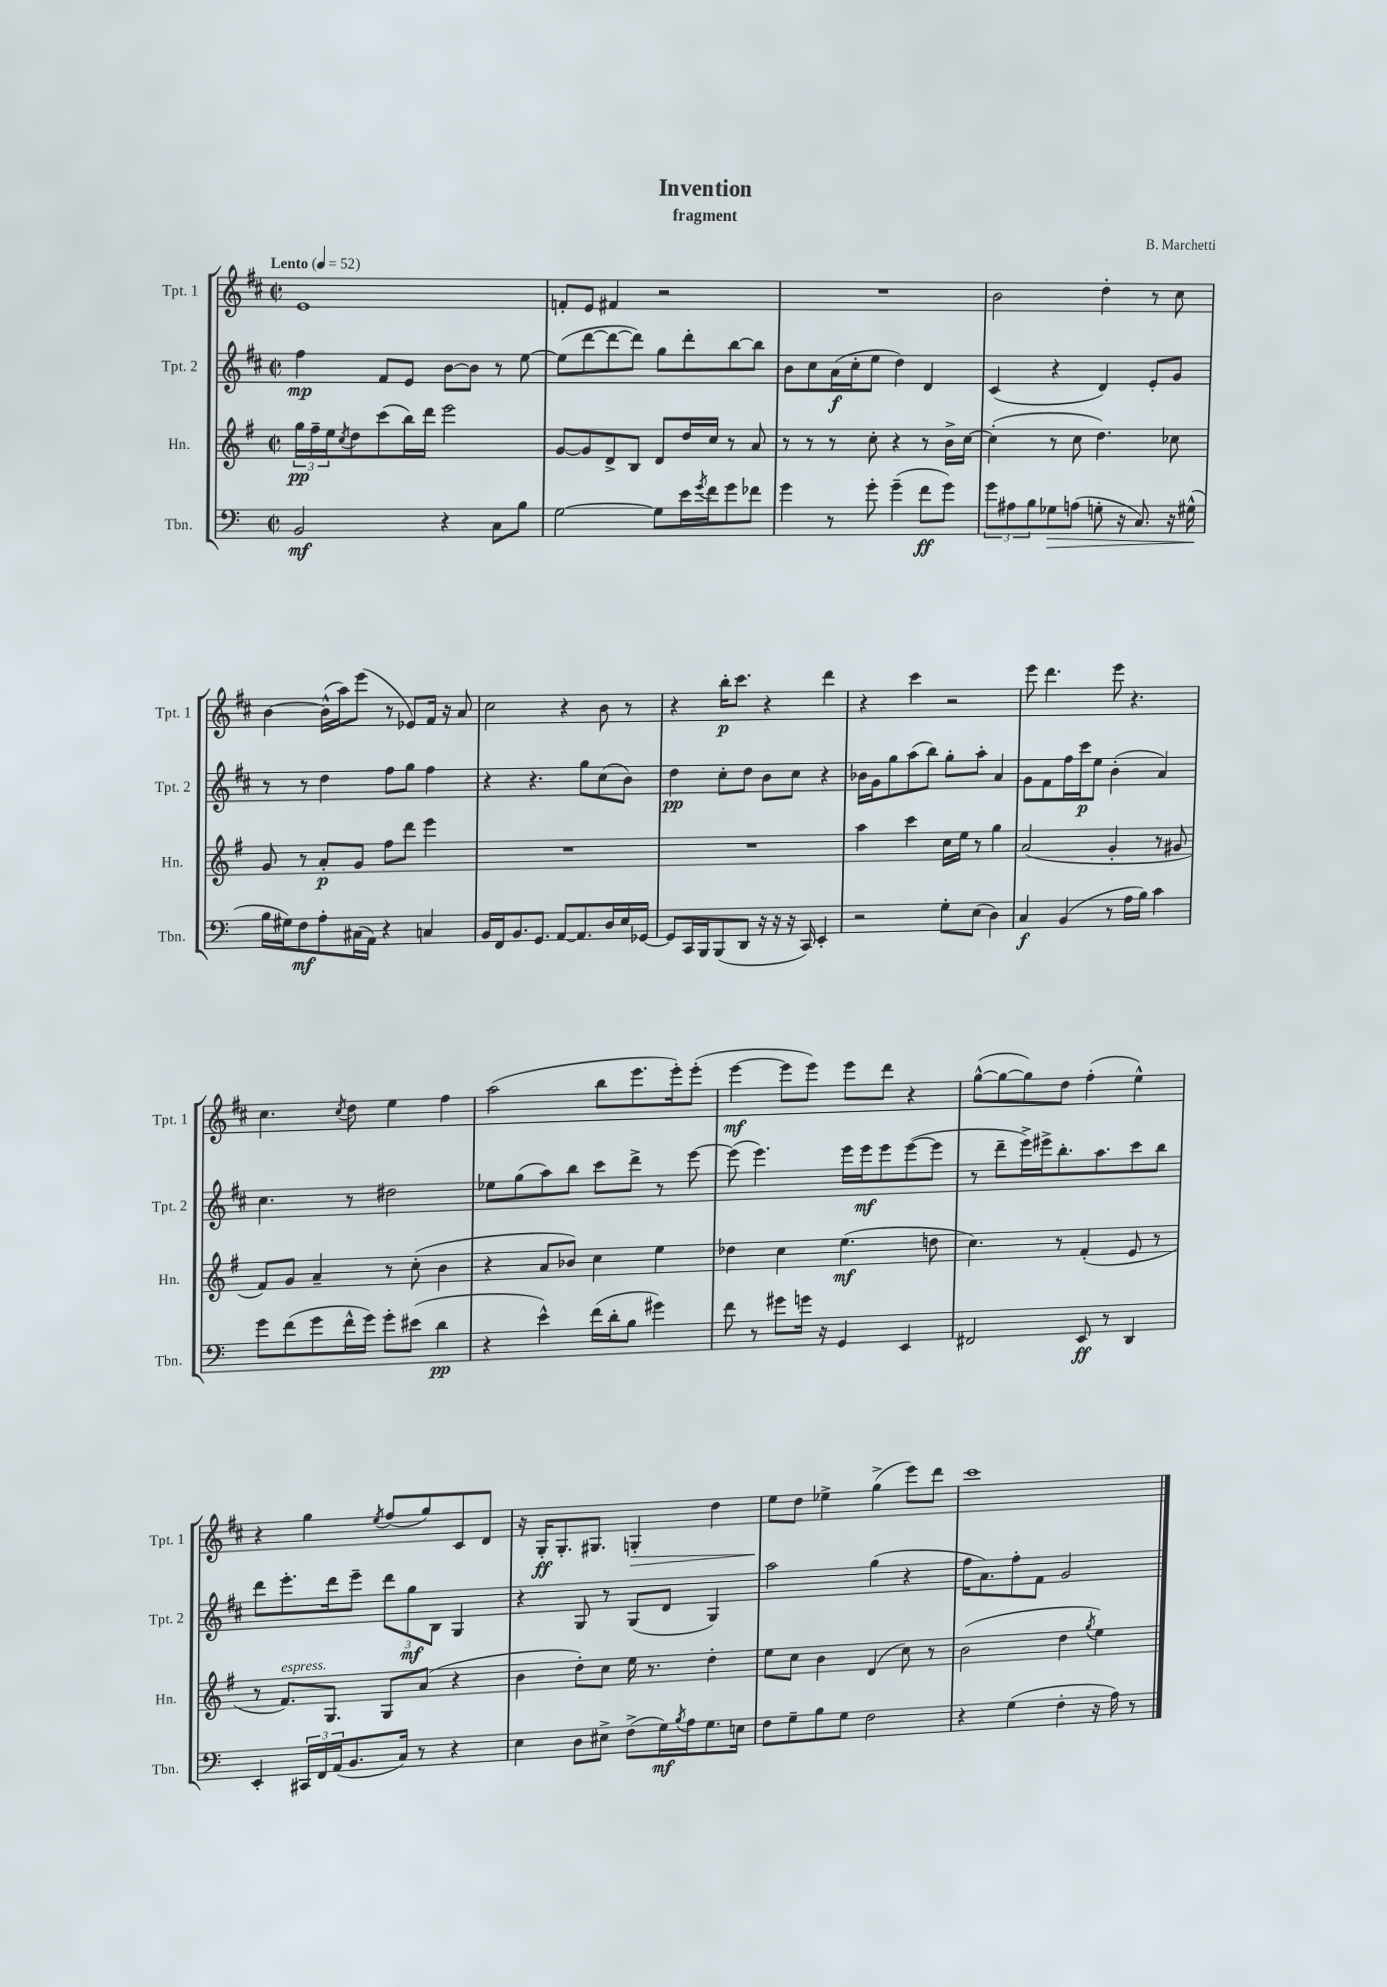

**kern	**kern	**kern	**kern
*staff4	*staff3	*staff2	*staff1
*clefF4	*clefG2	*clefG2	*clefG2
*k[]	*k[f#]	*k[f#c#]	*k[f#c#]
*M2/2	*M2/2	*M2/2	*M2/2
*met(c|)	*met(c|)	*met(c|)	*met(c|)
*MM52	*MM52	*MM52	*MM52
2BB/	24gg\LL	4ff#\	1e
.	24ff#~\	.	.
.	24ee\J	.	.
.	8qcc/	.	.
.	8dd\	.	.
.	(8ccc\	8f#/L	.
.	16bb\L)	8e/J	.
.	16ddd\JJ	.	.
4r	2eee\	[8b\L	.
.	.	8b\]J	.
8C\L	.	8r	.
8B\J	.	[8ee\	.
=	=	=	=
[2G\	[8g/L	(8ee\]L	8f'/L
.	8g/]	[8ddd\	8e/J
.	8d^/	8ddd\_	4f#/
.	8B/J	8ddd\]J)	.
8G\]L	8d/L	8gg\L	2r
16e\L	16dd/L	8ddd'\	.
8qg/	.	.	.
16f\J	16cc/JJ	.	.
8g\	8r	[8bb\	.
8f-\J	8a/	8bb\]J	.
=	=	=	=
4g\	8r	8b\L	1r
.	8r	8cc#\	.
8r	8r	(16a\L	.
.	.	16cc#'\J	.
8g'\	8cc'\	8ee\J	.
(4g~\	4r	4dd\)	.
8f\L	8r	4d/	.
8g\J)	16b^\LL	.	.
.	[16cc\JJ	.	.
=	=	=	=
12g\L	(4cc'\]	(4c#/	2b\
12A#\	.	.	.
12B\	.	.	.
8G-\	8r	4r	.
(8A\J	8cc\	.	.
8G'\	4.dd\)	4d/)	4dd'\
16r	.	.	.
8.C/)	.	.	.
.	.	8e'/L	8r
16r	8cc-\	8g/J	8cc#\
(16G#^^\	.	.	.
=	=	=	=
16B\LL	8g/	8r	[4b\
16G#\J)	.	.	.
8F\	8r	8r	.
8A'\	8a'/L	4dd\	(16b^^\]LL
.	.	.	16aa\J)
(16C#\L	8g/J	.	(8eee\J
16AA\JJ)	.	.	.
4r	8ff#\L	8ff#\L	8r
.	8ddd\J	8gg\J	8e-/L)
4C/	4eee\	4ff#\	16f#/Jk
.	.	.	16r
.	.	.	8a/
=	=	=	=
16BB/LL	1r	4r	2cc#\
16FF/J	.	.	.
8.BB/	.	.	.
.	.	4.r	.
8.GG/J	.	.	.
[8AA/L	.	.	4r
8.AA/]	.	8gg\L	.
.	.	(8cc#\	8b\
16D/L	.	.	.
16E/	.	8b\J)	8r
[16GG-/JJ	.	.	.
=	=	=	=
8GG-/]L	1r	4dd\	4r
16CC/L	.	.	.
16BBB/J	.	.	.
(8BBB/	.	8cc#'\L	16bb'\LK
.	.	.	8.ccc#\J
8DD/J	.	8dd\J	.
16r	.	8b\L	4r
16r	.	.	.
16r	.	8cc#\J	.
16CC/)	.	.	.
4EE'/	.	4r	4ddd\
=	=	=	=
2r	4aa\	16b-\LL	4r
.	.	16g\J	.
.	.	8gg\	.
.	4ccc\	(8aa\	4ccc#\
.	.	8bb\J)	.
8G'\L	16cc\LL	8gg'\L	2r
.	16ee\JJ	.	.
(8E\J	8r	8aa'\J	.
4D\)	4gg\	4a/	.
=	=	=	=
4C/	(2a/	8g\L	8eee\
.	.	8f#\	4.ddd\
(4BB/	.	16ff#\L	.
.	.	16ccc#\J	.
.	.	8ee\J	.
8r	4g'/	(4b'\	8eee\
16A\LL	.	.	4.r
16B\JJ)	.	.	.
4c\	8r	4a/)	.
.	8g#/	.	.
=	=	=	=
8g\L	8f#/L)	4.cc#\	4.cc#\
(8f\	8g/J	.	.
8g\	4a~/	.	.
.	.	.	8qcc#/
16f^^\L	.	8r	8dd\
16g\JJ)	.	.	.
8g'\L	8r	2dd#\	4ee\
(8e#\J	(8cc'\	.	.
4d\	4b\	.	4ff#\
=	=	=	=
4r	4r	8ee-\L	(2aa\
.	.	(8gg\	.
4e^^\)	8a/L	8aa\)	.
.	8b-/J)	8bb\J	.
(16f\LL	4cc\	8ccc#\L	8bb\L
16d'\J	.	.	.
8B\J	.	8ddd^\J	8.eee\
4g#\)	4ee\	8r	.
.	.	.	16eee'\k)
.	.	[8eee\	(8eee'\J
=	=	=	=
8f\	4dd-\	(8eee\]	[4eee\
8r	.	4.eee\)	.
8g#\L	4cc\	.	8eee\]L
16g\Jk	.	.	8eee\J)
16r	.	.	.
4GG/	(4.ee\	16eee\LL	8eee\L
.	.	16eee\J	.
.	.	8eee\	8ddd\J
4EE/	.	([8eee\	4r
.	8dd\	8eee\]J	.
=	=	=	=
2FF#/	4.cc\)	8r	([8gg^^\L
.	.	8ddd~\L	8gg\_
.	.	16eee^\L)	8gg\])
.	.	16eee#^\J	.
.	8r	8.bb'\	8dd\J
8EE/	(4f#'/	.	(4ff#'\
.	.	8.aa\	.
8r	.	.	.
4DD/	8e/	8ccc#\	4ee^^\)
.	8r	8bb\J	.
=	=	=	=
4EE'/	8r	8ddd\L	4r
.	8.f#/L)	8.eee'\	.
24CC#/LL	.	.	4gg\
24FF/	.	.	.
.	8.G/J	16ddd\k	.
(24AA/J	.	.	.
8.BB/	.	8eee~\J	.
.	.	.	8qee/
.	8G/L	12ddd\L	(8ff#/L
16C/Jk)	.	.	.
.	.	12gg\	.
8r	(8a/J	.	8gg/)
.	.	12B\J	.
4r	4r	4G/	8c#/
.	.	.	8d/J
=	=	=	=
4E\	4b\	4r	16r
.	.	.	16G'/LK
.	.	.	8.G'/
8D\L	8dd'\L)	8G/	.
.	.	.	8.G#/J
8E#^\J	8cc\J	8r	.
(8F^\L	16ee\	(8G/L	4G'/
.	8.r	.	.
16G\L)	.	8d/J	.
8qB/	.	.	.
16A\J	.	.	.
8.G\	4dd'\	4G/)	4dd\
16E\Jk	.	.	.
=	=	=	=
8F\L	8ee\L	2aa\	8ee\L
8G~\	8cc\J	.	8dd\J
8B\	4b\	.	4ee-^\
8G\J	.	.	.
2F\	(4d/	(4gg\	(4gg^\
.	8cc\)	4r	8eee\L)
.	8r	.	8ddd\J
=	=	=	=
4r	(2b\	16ff#\LK	1ccc#
.	.	8.a\)	.
(4G\	.	8ff#'\	.
.	.	8f#\J	.
4F'\	4dd\	2g/	.
.	8qgg/	.	.
16r	4ee\)	.	.
16A\)	.	.	.
8r	.	.	.
==	==	==	==
*-	*-	*-	*-
